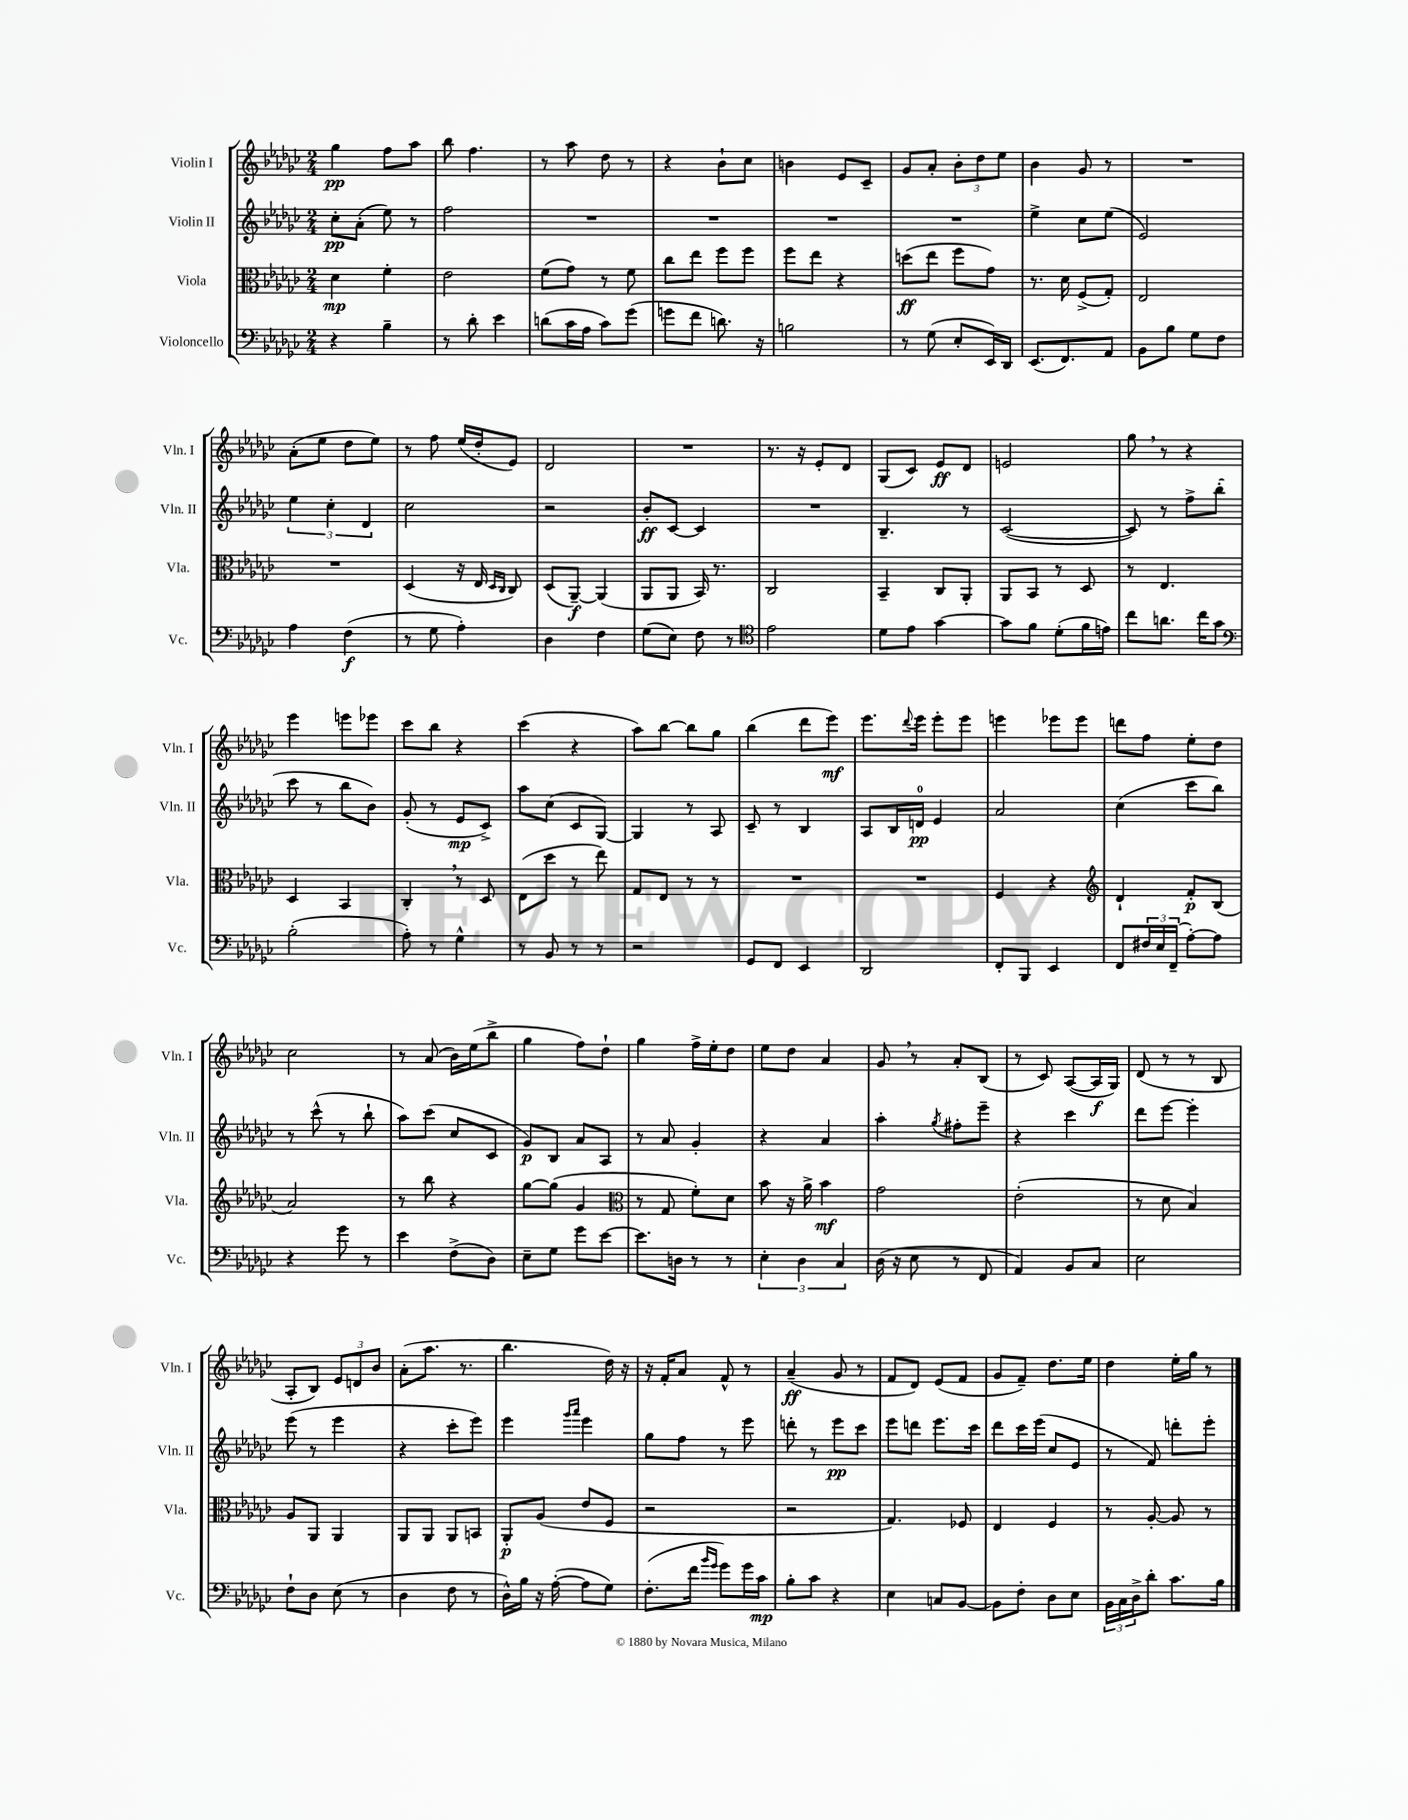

**kern	**dynam	**kern	**dynam	**kern	**dynam	**kern	**dynam
*part4	*part4	*part3	*part3	*part2	*part2	*part1	*part1
*staff4	*staff4	*staff3	*staff3	*staff2	*staff2	*staff1	*staff1
*I"Violoncello	*	*I"Viola	*	*I"Violin II	*	*I"Violin I	*
*I'Vc.	*	*I'Vla.	*	*I'Vln. II	*	*I'Vln. I	*
*clefF4	*	*clefC3	*	*clefG2	*	*clefG2	*
*k[b-e-a-d-g-c-]	*	*k[b-e-a-d-g-c-]	*	*k[b-e-a-d-g-c-]	*	*k[b-e-a-d-g-c-]	*
*M2/4	*	*M2/4	*	*M2/4	*	*M2/4	*
=1	=1	=1	=1	=1	=1	=1	=1
4r	.	4d-\	mp	8cc-'\L	pp	4gg-\	pp
.	.	.	.	(8a-'\J	.	.	.
4B-~\	.	4f'\	.	8ee-\)	.	8ff\L	.
.	.	.	.	8r	.	8aa-\J	.
=2	=2	=2	=2	=2	=2	=2	=2
8r	.	2e-\	.	2ff\	.	8bb-\	.
8d-'\	.	.	.	.	.	4.ff\	.
4e-\	.	.	.	.	.	.	.
=3	=3	=3	=3	=3	=3	=3	=3
(8dn\L	.	(8f\L	.	2r	.	8r	.
16c-\L	.	8g-\J)	.	.	.	8aa-\	.
16A-\JJ	.	.	.	.	.	.	.
8c-\L)	.	8r	.	.	.	8dd-\	.
(8g-\J	.	8f\	.	.	.	8r	.
=4	=4	=4	=4	=4	=4	=4	=4
8gn\L	.	8cc-\L	.	2r	.	4r	.
8f\J	.	8ee-\J	.	.	.	.	.
8.dn\)	.	8ff\L	.	.	.	8b-`\L	.
.	.	8ff\J	.	.	.	8cc-\J	.
16r	.	.	.	.	.	.	.
=5	=5	=5	=5	=5	=5	=5	=5
2Bn\	.	8ff\L	.	2r	.	4bn\	.
.	.	8ee-\J	.	.	.	.	.
.	.	4r	.	.	.	8e-/L	.
.	.	.	.	.	.	8c-~/J	.
=6	=6	=6	=6	=6	=6	=6	=6
8r	.	(8ddn\L	ff	2r	.	8g-/L	.
(8G-\	.	8ee-\J	.	.	.	8a-'/J	.
8E-'/L	.	8ff\L	.	.	.	12b-'\L	.
.	.	.	.	.	.	12dd-\	.
16EE-/L)	.	8g-\J)	.	.	.	.	.
.	.	.	.	.	.	12ee-\J	.
16DD-/JJ	.	.	.	.	.	.	.
=7	=7	=7	=7	=7	=7	=7	=7
(8.EE-/L	.	8.r	.	4ee-^\	.	4b-\	.
8.FF/)	.	16d-\	.	.	.	.	.
.	.	(8F^/L	.	8cc-\L	.	8g-/	.
8AA-/J	.	8G-'/J)	.	(8ee-\J	.	8r	.
=8	=8	=8	=8	=8	=8	=8	=8
8BB-\L	.	2E-/	.	2e-/)	.	2r	.
8B-\J	.	.	.	.	.	.	.
8G-\L	.	.	.	.	.	.	.
8F\J	.	.	.	.	.	.	.
!!LO:LB:g=z
=9	=9	=9	=9	=9	=9	=9	=9
4A-\	.	2r	.	6ee-\	.	(8a-'\L	.
.	.	.	.	.	.	8ee-\J	.
.	.	.	.	6cc-'\	.	.	.
(4F\	f	.	.	.	.	8dd-\L	.
.	.	.	.	6d-/	.	.	.
.	.	.	.	.	.	8ee-\J)	.
=10	=10	=10	=10	=10	=10	=10	=10
8r	.	(4D-/	.	2cc-\	.	8r	.
8G-\	.	.	.	.	.	8ff\	.
4A-'\)	.	16r	.	.	.	(16ee-/LL	.
.	.	16E-/	.	.	.	16dd-'/J	.
.	.	16qqD-/LL	.	.	.	.	.
.	.	16qqC-/JJ	.	.	.	.	.
.	.	8C-/)	.	.	.	8e-/J)	.
=11	=11	=11	=11	=11	=11	=11	=11
4D-\	.	(8D-/L	.	2r	.	2d-/	.
.	.	[8AA-~/J)	f	.	.	.	.
4F\	.	(4AA-/]	.	.	.	.	.
=12	=12	=12	=12	=12	=12	=12	=12
(8G-\L	.	8AA-/L	.	8b-'/L	ff	2r	.
8E-\J)	.	8AA-/J	.	[8c-/J	.	.	.
8F\	.	16BB-/)	.	4c-/]	.	.	.
.	.	8.r	.	.	.	.	.
8r	.	.	.	.	.	.	.
=13	=13	=13	=13	=13	=13	=13	=13
*clefC4	*	*	*	*	*	*	*
2e-\	.	2C-/	.	2r	.	8.r	.
.	.	.	.	.	.	16r	.
.	.	.	.	.	.	8e-'/L	.
.	.	.	.	.	.	8d-/J	.
=14	=14	=14	=14	=14	=14	=14	=14
8d-\L	.	4BB-~/	.	4.B-~/	.	(8G-/L	.
8e-\J	.	.	.	.	.	8c-/J)	.
[4g-\	.	8C-/L	.	.	.	8e-/L	ff
.	.	8AA-'/J	.	8r	.	8d-/J	.
=15	=15	=15	=15	=15	=15	=15	=15
8g-\L]	.	8AA-/L	.	([2c-/	.	2en/	.
8f\J	.	8BB-/J	.	.	.	.	.
(8d-'\L	.	8r	.	.	.	.	.
16f\L	.	8D-/	.	.	.	.	.
16en\JJ)	.	.	.	.	.	.	.
=16	=16	=16	=16	=16	=16	=16	=16
8cc-\L	.	8r	.	8c-/])	.	8gg-,\	.
8.an\J	.	4.E-/	.	8r	.	8r	.
.	.	.	.	8ff^\L	.	4r	.
16cc-\KL	.	.	.	.	.	.	.
8g-\J	.	.	.	(8bb-'\J	.	.	.
!!LO:LB:g=z
=17	=17	=17	=17	=17	=17	=17	=17
*clefF4	*	*	*	*	*	*	*
(2B-'\	.	4D-/	.	8ccc-\	.	4eee-\	.
.	.	.	.	8r	.	.	.
.	.	4BB-/	.	8bb-\L	.	8eeen\L	.
.	.	.	.	8b-\J)	.	8eee-X\J	.
=18	=18	=18	=18	=18	=18	=18	=18
8A-'\)	.	4C-',/	.	(8g-'/	.	8ccc-\L	.
8r	.	.	.	8r	.	8bb-\J	.
4G-^^\	.	8r	.	8e-/L	mp	4r	.
.	.	8D-/	.	8c-^/J)	.	.	.
=19	=19	=19	=19	=19	=19	=19	=19
8r	.	(8E-\L	.	8aa-\L	.	(4ccc-\	.
8BB-/	.	8dd-\J	.	(8cc-\J	.	.	.
8r	.	8r	.	8c-/L	.	4r	.
8r	.	8ee-\)	.	[8G-/J)	.	.	.
=20	=20	=20	=20	=20	=20	=20	=20
2r	.	8G-/L	.	4G-/]	.	8aa-\L)	.
.	.	8E-/J	.	.	.	[8bb-\J	.
.	.	8r	.	8r	.	8bb-\L]	.
.	.	8r	.	8A-/	.	8gg-\J	.
=21	=21	=21	=21	=21	=21	=21	=21
8GG-/L	.	2r	.	8c-~/	.	(4bb-\	.
8FF/J	.	.	.	8r	.	.	.
4EE-/	.	.	.	4B-/	.	8ddd-\L	.
.	.	.	.	.	.	8eee-\J)	mf
=22	=22	=22	=22	=22	=22	=22	=22
2DD-/	.	2r	.	8A-/L	.	8.eee-\L	.
.	.	.	.	16B-/L	.	.	.
.	.	.	.	.	.	8qqddd-/	.
.	.	.	.	16dn/JJ	pp	16eee-\Jk	.
.	.	.	.	4e-/	.	8eee-'\L	.
.	.	.	.	.	.	8eee-\J	.
=23	=23	=23	=23	=23	=23	=23	=23
8FF'/L	.	4F/	.	2a-/	.	4eeen\	.
8BBB-/J	.	.	.	.	.	.	.
4EE-/	.	4r	.	.	.	8eee-X\L	.
.	.	.	.	.	.	8eee-\J	.
=24	=24	=24	=24	=24	=24	=24	=24
*	*	*clefG2	*	*	*	*	*
8FF/L	.	4d-`/	.	(4cc-\	.	8dddn\L	.
24F#X/L	.	.	.	.	.	8ff\J	.
24E-/	.	.	.	.	.	.	.
(24FF~/JJ	.	.	.	.	.	.	.
[8A-'\L)	.	8f'/L	p	8ccc-\L	.	8ee-'\L	.
8A-\J]	.	(8B-/J	.	8bb-\J)	.	8dd-\J	.
!!LO:LB:g=z
=25	=25	=25	=25	=25	=25	=25	=25
4r	.	2a-/)	.	8r	.	2cc-\	.
.	.	.	.	(8ccc-^^\	.	.	.
8g-\	.	.	.	8r	.	.	.
8r	.	.	.	8bb-`\	.	.	.
=26	=26	=26	=26	=26	=26	=26	=26
4e-\	.	8r	.	8aa-\L)	.	8r	.
.	.	8bb-\	.	(8ccc-\J	.	(8a-/	.
(8F^\L	.	4r	.	8cc-/L	.	16b-\LL)	.
.	.	.	.	.	.	(16ee-\J	.
8D-\J)	.	.	.	8c-/J	.	8bb-^\J	.
=27	=27	=27	=27	=27	=27	=27	=27
8E-~\L	.	[8gg-\L	.	8g-/L)	p	4gg-\	.
8G-\J	.	(8gg-\J]	.	8B-/J	.	.	.
8g-\L	.	4g-/	.	8a-/L	.	8ff\L)	.
[8e-\J	.	.	.	8A-/J	.	8dd-`\J	.
=28	=28	=28	=28	=28	=28	=28	=28
*	*	*clefC3	*	*	*	*	*
8.e-\L]	.	8r	.	8r	.	4gg-\	.
.	.	8G-/	.	8a-/	.	.	.
16Dn\Jk	.	.	.	.	.	.	.
8r	.	8f'\L)	.	4g-'/	.	16ff^\LL	.
.	.	.	.	.	.	16ee-'\J	.
8r	.	8d-\J	.	.	.	8dd-\J	.
=29	=29	=29	=29	=29	=29	=29	=29
6E-'\	.	8b-\	.	4r	.	8ee-\L	.
.	.	16r	.	.	.	8dd-\J	.
6D-\	.	.	.	.	.	.	.
.	.	16a-^\	.	.	.	.	.
.	.	4b-\	mf	4a-/	.	4a-/	.
6C-/	.	.	.	.	.	.	.
=30	=30	=30	=30	=30	=30	=30	=30
(16D-\	.	2g-\	.	4aa-'\	.	8g-,/	.
16r	.	.	.	.	.	.	.
8E-\	.	.	.	.	.	8r	.
.	.	.	.	8qgg-/	.	.	.
8r	.	.	.	8ff#X'\L	.	8a-'/L	.
8FF/	.	.	.	8eee-~\J	.	(8B-/J	.
=31	=31	=31	=31	=31	=31	=31	=31
4AA-/)	.	(2e-'\	.	4r	.	8r	.
.	.	.	.	.	.	8c-/)	.
8BB-/L	.	.	.	4ccc-\	.	([8A-/L	.
8C-/J	.	.	.	.	.	16A-/L]	f
.	.	.	.	.	.	16G-/JJ)	.
=32	=32	=32	=32	=32	=32	=32	=32
2E-\	.	8r	.	8ddd-\L	.	(8d-/	.
.	.	8d-\	.	[8eee-\J	.	8r	.
.	.	4B-/)	.	4eee-'\]	.	8r	.
.	.	.	.	.	.	8B-/	.
!!LO:LB:g=z
=33	=33	=33	=33	=33	=33	=33	=33
8F`\L	.	8A-/L	.	(8eee-\	.	8A-'/L	.
8D-\J	.	8AA-/J	.	8r	.	8B-/J)	.
(8E-\	.	4AA-/	.	4eee-\	.	12e-/L	.
.	.	.	.	.	.	12dn/	.
8r	.	.	.	.	.	.	.
.	.	.	.	.	.	12b-/J	.
=34	=34	=34	=34	=34	=34	=34	=34
4D-\	.	8AA-/L	.	4r	.	(8a-'\L	.
.	.	8AA-/J	.	.	.	8.aa-\J	.
8F\	.	8AA-/L	.	8ccc-'\L	.	.	.
.	.	.	.	.	.	8.r	.
8r	.	8BBn/J	.	8eee-\J)	.	.	.
=35	=35	=35	=35	=35	=35	=35	=35
16D-^^\LL)	.	8AA-'/L	p	4eee-\	.	4.bb-\	.
16B-\JJ	.	.	.	.	.	.	.
16r	.	(8A-/J	.	.	.	.	.
([16A-'\	.	.	.	.	.	.	.
.	.	.	.	16qqggg-/LL	.	.	.
.	.	.	.	16qqaaa-/JJ	.	.	.
8A-\L]	.	8e-/L	.	4eee-\	.	.	.
8G-\J)	.	8F/J	.	.	.	16dd-\)	.
.	.	.	.	.	.	16r	.
=36	=36	=36	=36	=36	=36	=36	=36
(8.F'\L	.	2r	.	8gg-\L	.	16r	.
.	.	.	.	.	.	16f'/KL	.
.	.	.	.	8ff\J	.	8a-/J	.
16f\Jk	.	.	.	.	.	.	.
16qqb-/LL	.	.	.	.	.	.	.
16qqg-/JJ	.	.	.	.	.	.	.
8g-\L)	.	.	.	8r	.	8f^^/	.
16g-\L	.	.	.	8eee-\	.	8r	.
16c-\JJ	mp	.	.	.	.	.	.
=37	=37	=37	=37	=37	=37	=37	=37
8B-'\L	.	2r	.	8dddn'\	.	(4a-~/	ff
8c-\J	.	.	.	8r	.	.	.
4r	.	.	.	8eee-\L	pp	8g-/	.
.	.	.	.	8ccc-\J	.	8r	.
=38	=38	=38	=38	=38	=38	=38	=38
4E-\	.	4.G-/)	.	8eee-\L	.	8f/L	.
.	.	.	.	8dddn\J	.	8d-/J)	.
8Cn/L	.	.	.	8.eee-\L	.	(8e-/L	.
[8BB-/J	.	8F-X/	.	.	.	8f/J	.
.	.	.	.	16ccc-\Jk	.	.	.
=39	=39	=39	=39	=39	=39	=39	=39
8BB-\L]	.	4E-/	.	8ddd-\L	.	8g-/L	.
8F'\J	.	.	.	16ccc-\L	.	8f~/J)	.
.	.	.	.	(16eee-\JJ	.	.	.
8D-\L	.	4F/	.	8cc-/L	.	8.dd-\L	.
8E-\J	.	.	.	8e-/J	.	.	.
.	.	.	.	.	.	16ee-\Jk	.
=40	=40	=40	=40	=40	=40	=40	=40
24BB-\LL	.	8r	.	8r	.	4dd-\	.
24C-\	.	.	.	.	.	.	.
24D-^\J	.	.	.	.	.	.	.
8d-'\J	.	[8A-'/	.	8f/)	.	.	.
8.c-\L	.	8A-/]	.	8dddn'\L	.	16ee-'\LL	.
.	.	.	.	.	.	16gg-\JJ	.
.	.	8r	.	8eee-'\J	.	8r	.
16B-\Jk	.	.	.	.	.	.	.
==	==	==	==	==	==	==	==
*-	*-	*-	*-	*-	*-	*-	*-
